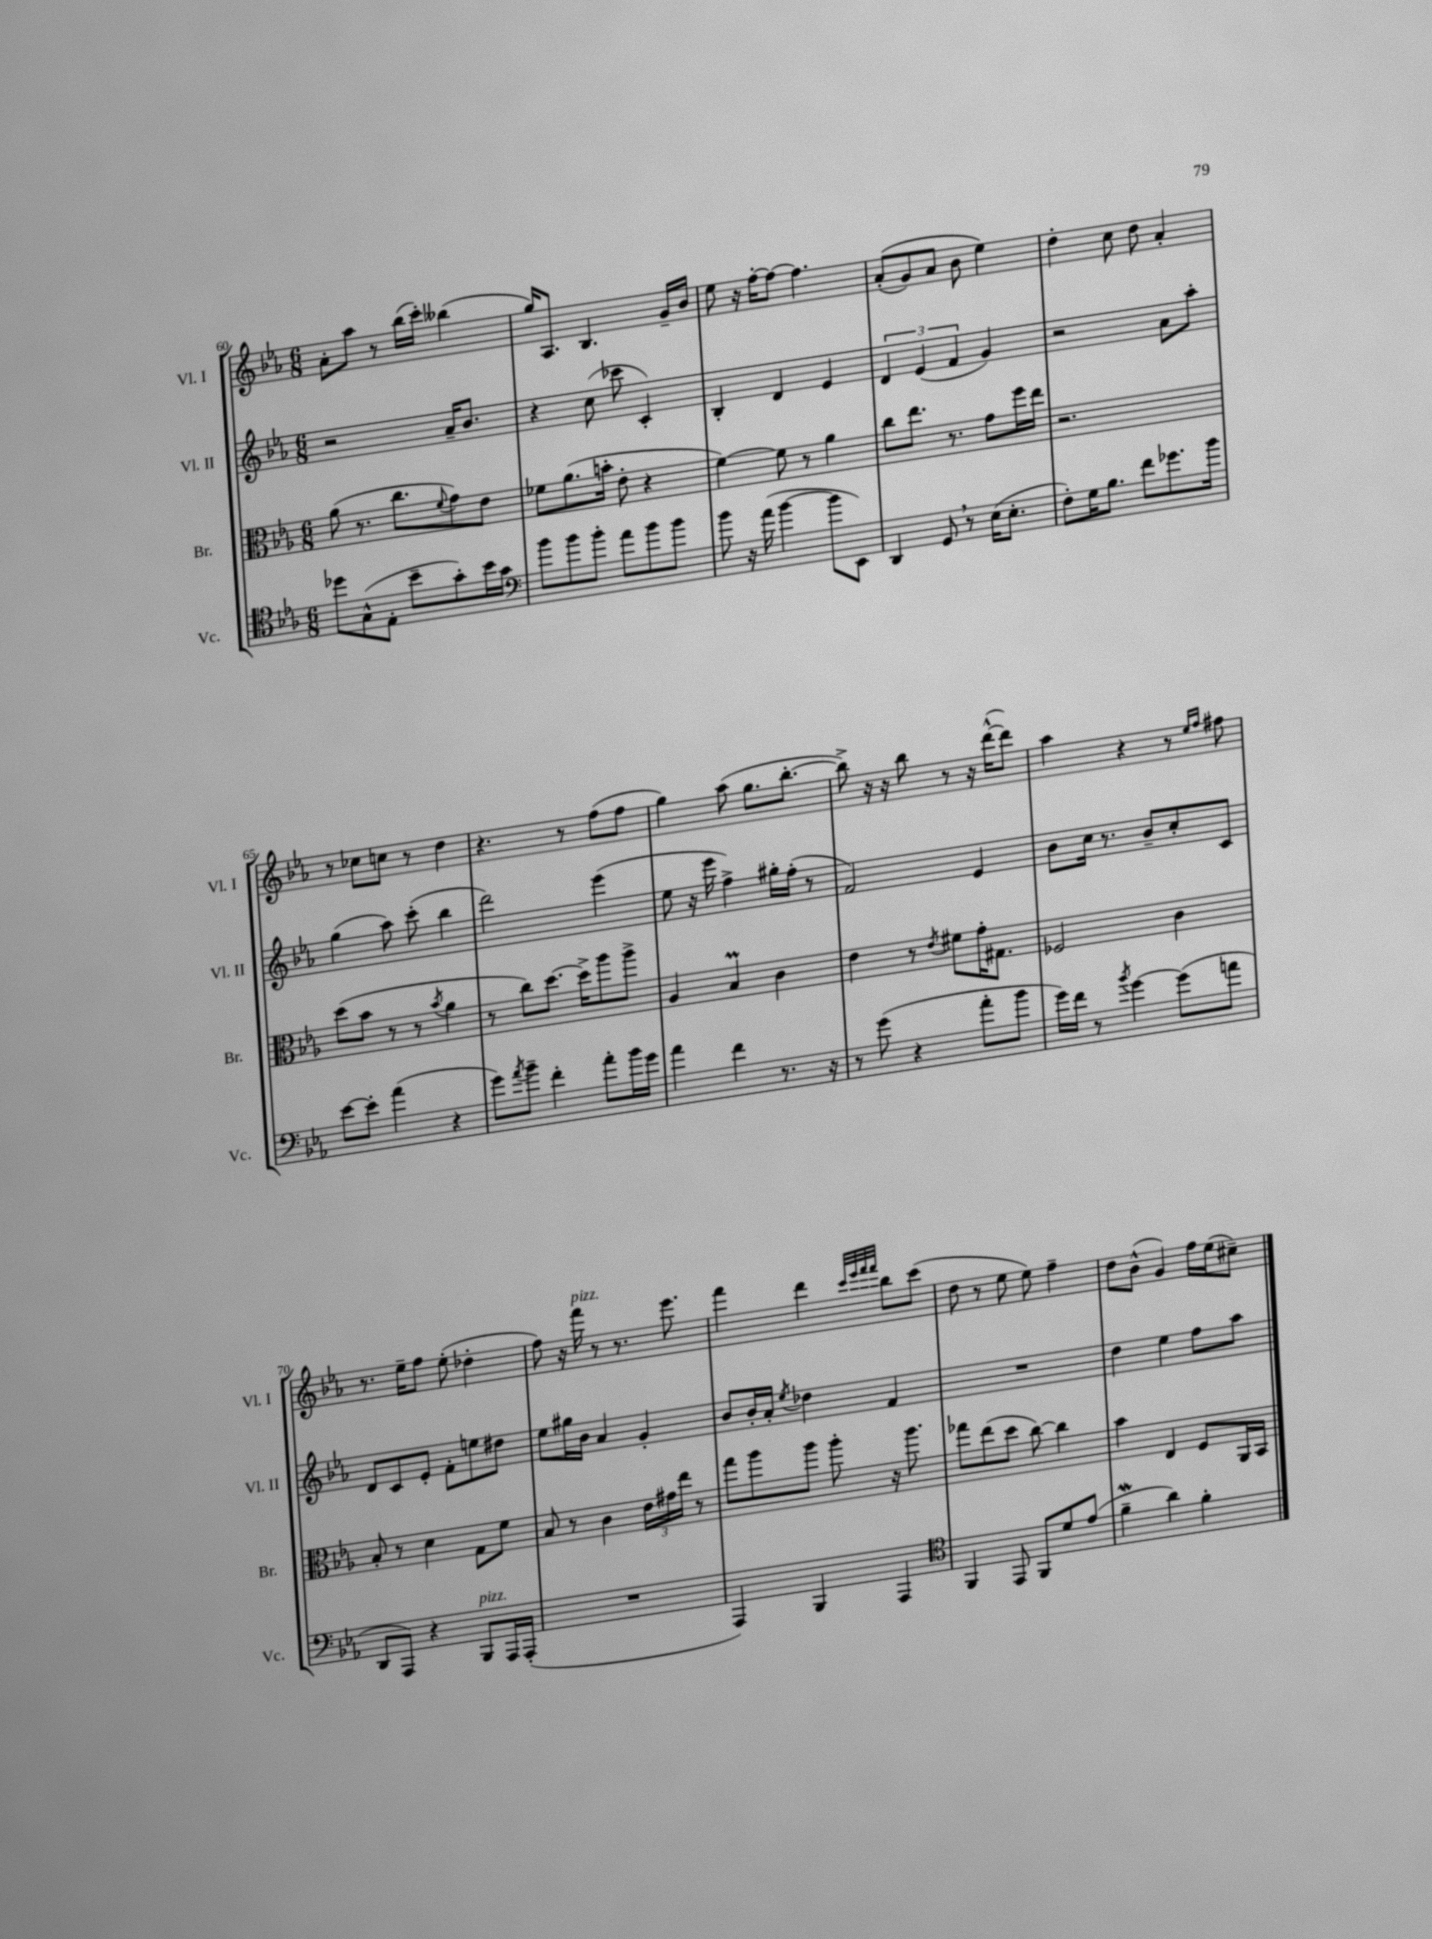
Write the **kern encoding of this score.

**kern	**kern	**kern	**kern
*staff4	*staff3	*staff2	*staff1
*clefC4	*clefC3	*clefG2	*clefG2
*k[b-e-a-]	*k[b-e-a-]	*k[b-e-a-]	*k[b-e-a-]
*M6/8	*M6/8	*M6/8	*M6/8
8dd-	(8a-	2r	8a-'
(8G^^	8.r	.	8aa-
8E-'	.	.	8r
.	8.cc	.	.
8b-~	.	.	(16bb-
.	.	.	16ccc')
.	8qqf	.	.
8g')	8g)	16a-~	(4bb--
.	.	8.b-	.
16b-	8e-	.	.
16g	.	.	.
=	=	=	=
*clefF4	*	*	*
8b-	8f-	4r	16gg)
.	.	.	8.A-
8b-	(8.a-	.	.
8b-'	.	(8cc	4.B-
.	16b'	.	.
8a-	8e-'	8ccc-	.
8b-	4r	4c')	.
8b-	.	.	16g~
.	.	.	16b-
=	=	=	=
8b-	[4f)	4B-'	8ee-
16r	.	.	16r
(16a-	.	.	[16ff'
[4b-	8f]	4d	8ff_
.	8r	.	4.ff]
8b-]	4a-	4e-	.
8EE-)	.	.	.
=	=	=	=
4DD	8cc	6d	&((8a-'
.	8.ee-	.	8g)
.	.	(6e-	.
8GG	.	.	8a-
.	8.r	.	.
.	.	6f	.
8r	.	.	8b-
(16E-	8g	4g)	4ee-&)
8.E-'	.	.	.
.	16ff	.	.
.	16ee-	.	.
=	=	=	=
8F')	2.r	2r	4dd'
16G	.	.	.
8.B-	.	.	.
.	.	.	8cc
8f	.	.	8dd
8.g-	.	8a-	4a-'
.	.	8aa-'	.
16b-	.	.	.
=	=	=	=
[8e-	(8dd	(4gg	8r
8e-']	8b-	.	8cc-
(4a-	8r	8aa-)	8cc
.	8r	(8ccc'	8r
.	8qb-	.	.
4r	4a-	4bb-	4dd
=	=	=	=
8g)	8r	2ddd)	4.r
8qa-	.	.	.
8b-~	8cc)	.	.
4f'	[8.dd	.	.
.	.	.	8r
.	16dd^]	.	.
8a-'	8aa-	(4eee-	(8ff
16b-	8aa-^	.	8ff
16g	.	.	.
=	=	=	=
4a-	4A-	8ee-	4gg)
.	.	16r	.
.	.	16eee-	.
4f	4B-	4ff^)	(8aa-
.	.	.	8.gg
8.r	4c	16gg#'	.
.	.	(16ff'	[8.bb-'
.	.	8r	.
16r	.	.	.
=	=	=	=
8r	4e-	2f)	8bb-^])
(8g	.	.	16r
.	.	.	16r
4r	8r	.	8bb-
.	8qe-	.	.
.	8f#	.	8r
8a-'	16g'	4e-	16r
.	8.G#	.	([16ddd^^
8b-	.	.	8ddd])
=	=	=	=
16g)	2F-	8b-	4aa-
16f	.	.	.
8r	.	16cc	.
.	.	8.r	.
8qb-	.	.	.
[4g	.	.	4r
.	.	8b-~	.
(8g]	4c	8cc'	8r
.	.	.	16qqee-
.	.	.	16qqff
8a	.	8c	8ff#
=	=	=	=
8DD	8B-'	8d	8.r
8AAA-)	8r	8c	.
.	.	.	16ee-~
4r	4d	8e-'	8ff
.	.	8f'	(8ee-'
8BBB-	8G	8ee	4dd-'
16AAA-	8f	8dd#	.
(16AAA-'	.	.	.
=	=	=	=
2.r	8B-	8ee-	8ff)
.	8r	16gg#	16r
.	.	16b-	16fff
.	4c	4a-	8r
.	.	.	8.r
.	24e-	4g'	.
.	24g#	.	.
.	.	.	8.eee-
.	24ee-	.	.
.	8r	.	.
=	=	=	=
4AAA-)	8gg	8b-	4fff
.	8aa-	16b-'	.
.	.	16a-'	.
.	.	8qee-	.
4BBB-	8aa-	4dd-	4ddd
.	8aa-'	.	.
.	.	.	32qqccc
.	.	.	32qqeee-
.	.	.	32qqfff
.	.	.	32qqfff
4AAA-	16r	4f	8bb-
.	8.aa-	.	.
.	.	.	(8ccc
=	=	=	=
*clefC4	*	*	*
4FF	8gg-	2.r	8dd
.	(8ee-	.	8r
8EE-	8dd	.	8ee-
8FF	[8cc)	.	8ee-)
8d	4cc]	.	4ff~
(8e-	.	.	.
=	=	=	=
4f~	4b-	4dd	8dd
.	.	.	(8b-^^
4a-)	4E-	4ee-	4g)
4f'	8F	8ff	16ff
.	.	.	(16ee-
.	16AA-	8aa-	8cc#~)
.	16BB-	.	.
==	==	==	==
*-	*-	*-	*-
